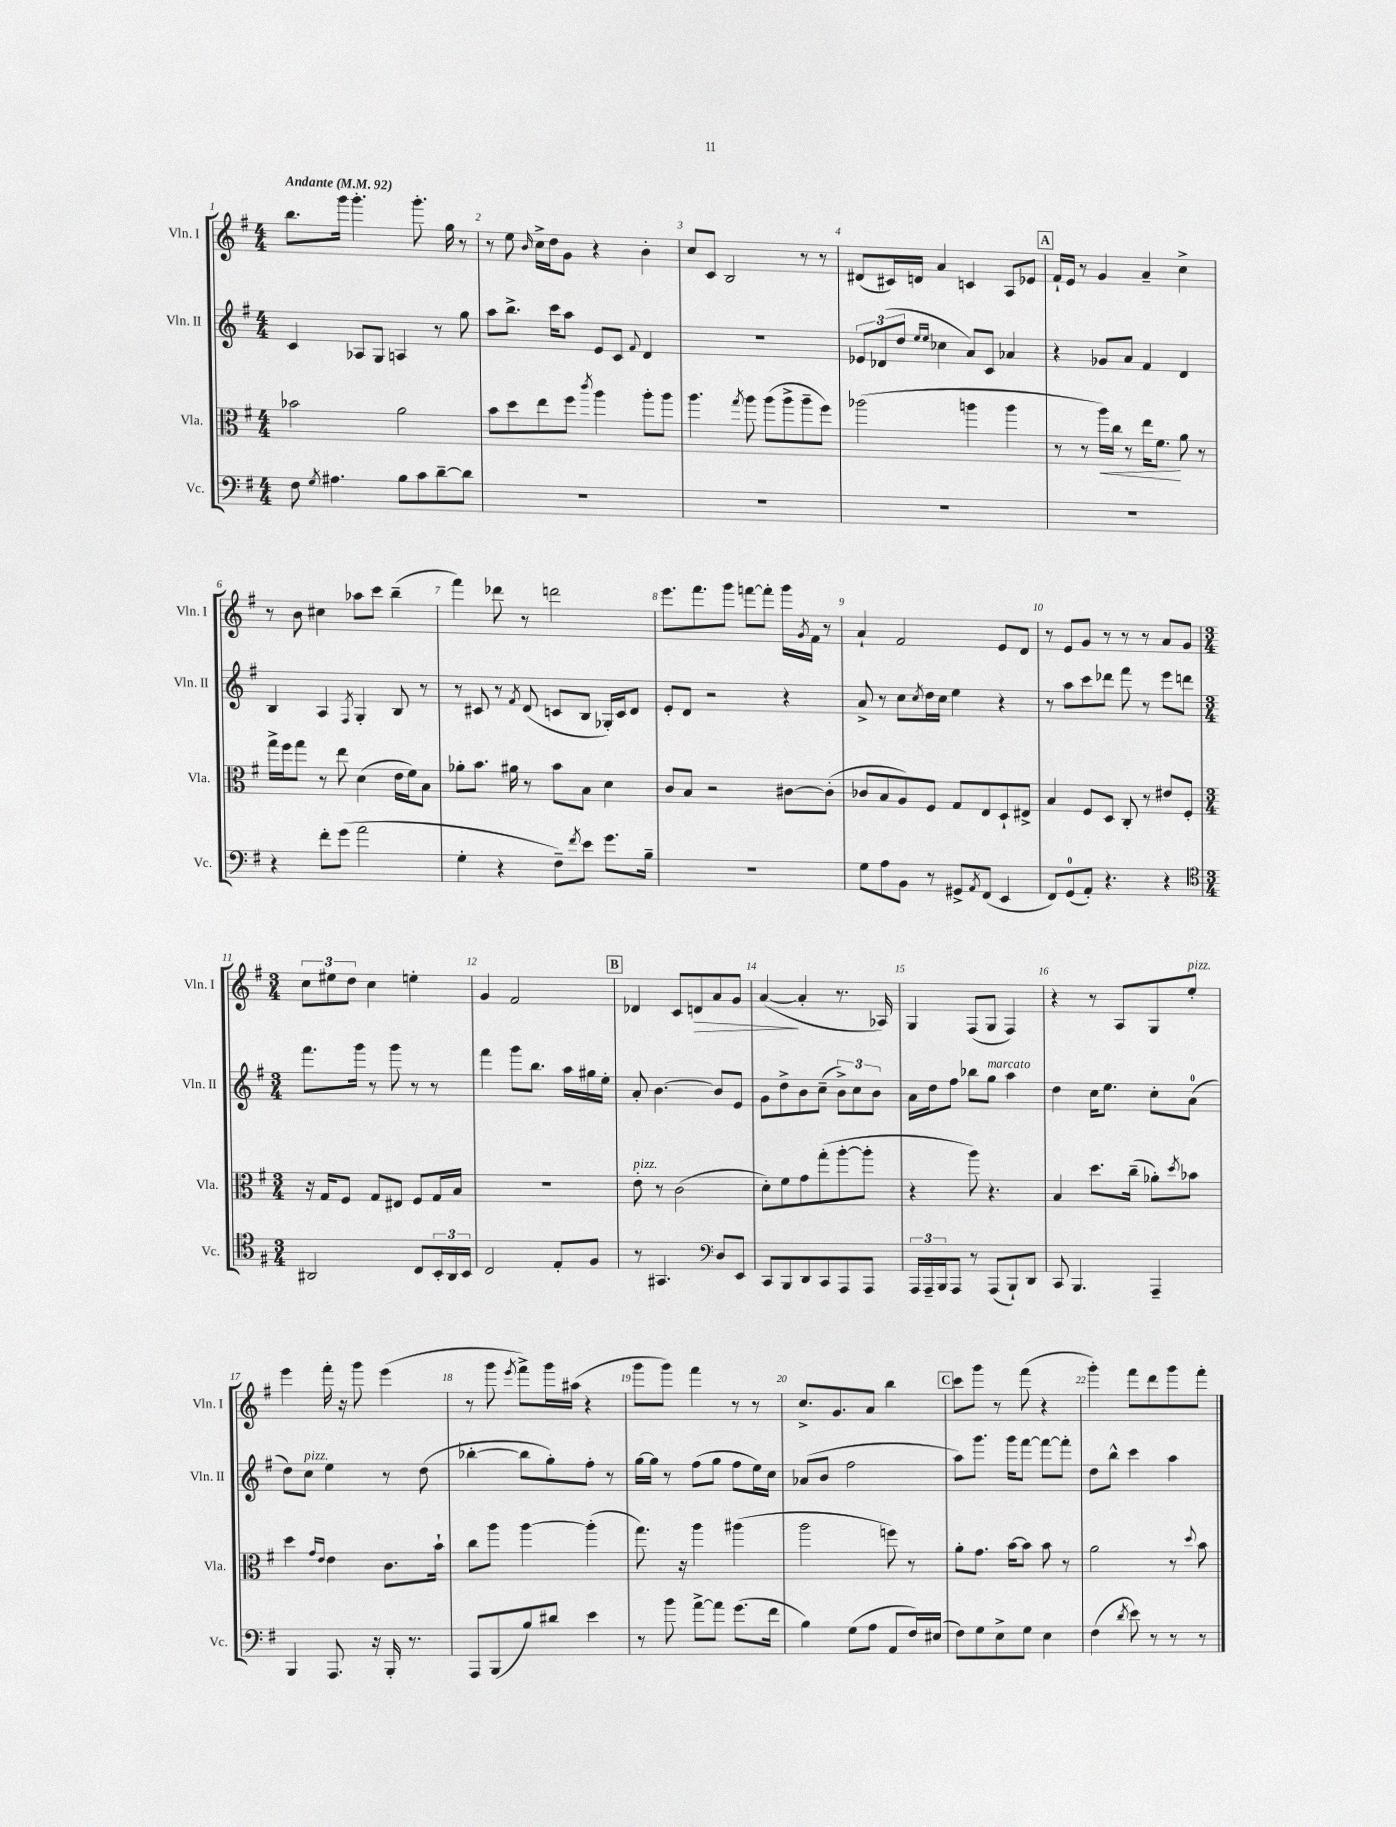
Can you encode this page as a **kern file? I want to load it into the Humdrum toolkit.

**kern	**kern	**dynam	**kern	**kern	**dynam
*part4	*part3	*part3	*part2	*part1	*part1
*staff4	*staff3	*staff3	*staff2	*staff1	*staff1
*I"Vc.	*I"Vla.	*	*I"Vln. II	*I"Vln. I	*
*I'Vc.	*I'Vla.	*	*I'Vln. II	*I'Vln. I	*
*clefF4	*clefC3	*	*clefG2	*clefG2	*
*k[f#]	*k[f#]	*	*k[f#]	*k[f#]	*
*M4/4	*M4/4	*	*M4/4	*M4/4	*
*MM92	*MM92	*	*MM92	*MM92	*
=1	=1	=1	=1	=1	=1
!	!	!	!	!LO:TX:a:B:t=Andante	!
8F#\	2b-X\	.	4c/	8.bb\L	.
8qG/	.	.	.	.	.
4.A#X\	.	.	.	.	.
.	.	.	.	16ggg\Jk	.
.	.	.	8A-X/L	4.ggg'\	.
.	.	.	8G/J	.	.
8B\L	2a\	.	4An/	.	.
8c\	.	.	.	8.ggg'\	.
[8d~\	.	.	8r	.	.
.	.	.	.	16gg\	.
8d\J]	.	.	8gg\	8r	.
=2	=2	=2	=2	=2	=2
1r	8b\L	.	8aa\L	8r	.
.	8dd\	.	8.bb^\J	8ee\	.
.	.	.	.	16qqb/	.
.	8ee\	.	.	16cc^\LL	.
.	.	.	16ccc\KL	16dd\J	.
.	8ff#\J	.	8aa\J	8g\J	.
.	8qccc/	.	.	.	.
.	4aa\	.	8e/L	4r	.
.	.	.	8c/J	.	.
.	.	.	8qqf#/	.	.
.	8aa'\L	.	4d/	4b'\	.
.	8aa\J	.	.	.	.
=3	=3	=3	=3	=3	=3
1r	4.aa\	.	1r	8cc/L	.
.	.	.	.	8c/J	.
.	.	.	.	2B/	.
.	8qgg/	.	.	.	.
.	8aa\	.	.	.	.
.	(8aa\L	.	.	.	.
.	8aa^\	.	.	.	.
.	8aa~\	.	.	8r	.
.	8ff#\J)	.	.	8r	.
=4	=4	=4	=4	=4	=4
1r	(2aa-X\	.	12e-X/L	(8d#X/L	.
.	.	.	(12d-X/	.	.
.	.	.	.	16c#X/L)	.
.	.	.	12dd/J	.	.
.	.	.	.	16dn/JJ	.
.	.	.	16qqee/LL	.	.
.	.	.	16qqee/JJ	.	.
.	.	.	4cc-X\	4a/	.
.	4aan\	.	8a/L)	4cn/	.
.	.	.	8c/J	.	.
.	4aa\	.	4a-X/	8A/L	.
.	.	.	.	8e-X/J	.
!!LO:REH:place=s1:t=A
=5	=5	=5	=5	=5	=5
1r	8r	.	4r	16f#`/LL	.
.	.	.	.	16e/JJ	.
.	8r	.	.	8r	.
!	!	!LO:HP:b	!	!	!
.	16aa\LL)	<	8g-X/L	4g/	.
.	16cc\JJ	.	.	.	.
.	8r	.	8a/J	.	.
.	16ee\KL	.	4f#/	4a~/	.
.	8.f#\J	.	.	.	.
.	8a\	[	4d/	4cc^\	.
.	8r	.	.	.	.
!!LO:LB:g=z
=6	=6	=6	=6	=6	=6
4r	16gg^\LL	.	4B/	8r	.
.	16ff#\J	.	.	.	.
.	8gg\J	.	.	8b\	.
8f#'\L	8r	.	4A/	4cc#X\	.
(8g\J	8ee\	.	.	.	.
.	.	.	8qF#/	.	.
2a\	(4d\	.	4G'/	8aa-X\L	.
.	.	.	.	8ccc\J	.
.	16e\LL	.	8B/	(4bb~\	.
.	16f#\J)	.	.	.	.
.	8B\J	.	8r	.	.
=7	=7	=7	=7	=7	=7
4G'\	8a-X'\L	.	8r	4fff#\)	.
.	8.b\J	.	8c#X/	.	.
4r	.	.	8r	8ddd-X\	.
.	16a#X\	.	.	.	.
.	.	.	8qf#/	.	.
.	8r	.	(8d/	8r	.
8F#~\L)	8b\L	.	8cn/L	2dddn\	.
8qf#/	.	.	.	.	.
8e\J	8B\J	.	8B/J	.	.
8.g\L	4d\	.	16G-X'/LL)	.	.
.	.	.	16c/J	.	.
.	.	.	8d/J	.	.
16B~\Jk	.	.	.	.	.
=8	=8	=8	=8	=8	=8
1r	8c/L	.	8e'/L	8.eee\L	.
.	8B/J	.	8d/J	.	.
.	.	.	.	8.fff#\	.
.	2r	.	2r	.	.
.	.	.	.	8ggg\J	.
.	.	.	.	[8fffn\L	.
.	.	.	.	8fff'\J]	.
.	[8c#X\L	.	4r	16ggg\LL	.
.	.	.	.	8qg/	.
.	.	.	.	16f#\JJ	.
.	(8c#'\J]	.	.	8r	.
=9	=9	=9	=9	=9	=9
8G\L	8c-X/L	.	8a^/	4a`/	.
8A\	8B/	.	8r	.	.
8BB\J	8A/)	.	8cc\L	2f#/	.
.	.	.	8qcc/	.	.
8r	8F#/J	.	16dd\L	.	.
.	.	.	16cc\JJ	.	.
8GG#X^/L	8G/L	.	4ee\	.	.
8qAA/	.	.	.	.	.
(8FF#/J	8E/	.	.	.	.
4EE/	8D`/	.	4r	8e/L	.
.	8E#X^/J	.	.	8d/J	.
=10	=10	=10	=10	=10	=10
8FF#/L)	4B/	.	8r	8r	.
(8GG/	.	.	8aa\L	8e/L	.
8AA'/J)	8F#/L	.	8ccc\	8g/J	.
4.r	8D/J	.	8ddd-X\J	8r	.
.	8C'/	.	8fff#\	8r	.
.	8r	.	8r	8r	.
4r	8e#X/L	.	8eee\L	8a/L	.
.	8F#'/J	.	8dddn\J	8g/J	.
!!LO:LB:g=z
=11	=11	=11	=11	=11	=11
*clefC4	*	*	*	*	*
*M3/4	*M3/4	*	*M3/4	*M3/4	*
2AA#X/	16r	.	8.fff#\L	12cc\L	.
.	16G/KL	.	.	.	.
.	.	.	.	12ee#X\	.
.	8F#/J	.	.	.	.
.	.	.	.	12dd\J	.
.	.	.	16ggg\Jk	.	.
.	8G/L	.	8r	4cc\	.
.	8E#X/J	.	8ggg\	.	.
8C/L	8F#/L	.	8r	4een'\	.
24BB'/L	16G/L	.	8r	.	.
24AA#/	.	.	.	.	.
.	16B/JJ	.	.	.	.
24BB/JJ	.	.	.	.	.
=12	=12	=12	=12	=12	=12
2C/	2.r	.	4fff#\	4g/	.
.	.	.	8ggg\L	2f#/	.
.	.	.	8.bb\J	.	.
8E'/L	.	.	.	.	.
.	.	.	16aa\LL	.	.
8F#/J	.	.	16gg#X\	.	.
.	.	.	16ee'\JJ	.	.
!!LO:REH:place=s1:t=B
=13	=13	=13	=13	=13	=13
!	!LO:TX:a:i:t=pizz.	!	!	!	!
8r	8e'\	.	8a'/	4d-X/	.
4.GG#X/	8r	.	[4.b\	.	.
.	(2c\	.	.	8c/L	.
!	!	!	!	!	!LO:HP:b
.	.	.	.	8dn/	>
*clefF4	*	*	*	*	*
8D/L	.	.	8b/L]	8a/	.
8EE/J	.	.	8e/J	8g/J	.
=14	=14	=14	=14	=14	=14
8CC/L	8d'\L)	.	8g\L	([4a/	.
8BBB/	8f#\	.	8dd^\	.	.
8DD/	8g\	.	8b\	4a'/]	]
8CC/	(8gg'\	.	(8cc~\J	.	.
8AAA/	[8aa'\	.	12b^\L)	8.r	.
.	.	.	12cc\	.	.
8AAA/J	8aa'\J]	.	.	.	.
.	.	.	12b\J	.	.
.	.	.	.	16A-X/)	.
=15	=15	=15	=15	=15	=15
24AAA/LL	4r	.	16a\LL	4G/	.
24AAA~/	.	.	.	.	.
.	.	.	16dd\J	.	.
24BBB/J	.	.	.	.	.
8AAA/J	.	.	8ff#\J	.	.
8r	8aa\)	.	8bb-X\L	(8F#/L	.
!	!	!	!LO:TX:a:i:t=marcato	!	!
(8AAA/L	4.r	.	8gg\J	8G/J	.
8BBB`/)	.	.	4aa\	4F#/)	.
8DD/J	.	.	.	.	.
=16	=16	=16	=16	=16	=16
8CC/	4B/	.	4dd\	4r	.
4.BBB/	.	.	.	.	.
.	8.dd\L	.	16cc\KL	8r	.
.	.	.	8.ee\J	.	.
.	.	.	.	8A/L	.
.	(16cc~\Jk	.	.	.	.
4AAA~/	8a-X'\L)	.	8cc'\L	8G/	.
.	8qdd/	.	.	.	.
!	!	!	!	!LO:TX:a:i:t=pizz.	!
.	8b-X\J	.	(8a\J	8ee'/J	.
!!LO:LB:g=z
=17	=17	=17	=17	=17	=17
4BBB/	4dd\	.	8dd\L)	4eee\	.
!	!	!	!LO:TX:a:i:t=pizz.	!	!
.	.	.	8cc\J	.	.
.	16qqg/LL	.	.	.	.
.	16qqe/JJ	.	.	.	.
8.AAA/	4e\	.	4ee\	16fff#'\	.
.	.	.	.	16r	.
.	.	.	.	8ggg\	.
16r	.	.	.	.	.
16BBB'/	8.c\L	.	8r	(4eee\	.
8.r	.	.	.	.	.
.	.	.	(8dd\	.	.
.	16b`\Jk	.	.	.	.
=18	=18	=18	=18	=18	=18
8AAA/L	8cc\L	.	[4bb-X'\	8r	.
(8BBB/	8aa\J	.	.	8ggg\	.
.	.	.	.	8qeee/	.
8B/)	[4aa\	.	8bb-\L]	8fff#^\L)	.
8d#X/J	.	.	8gg'\)	16ggg\L	.
.	.	.	.	(16aa#X\JJ	.
4e\	(4aa'\]	.	8ff#'\J	4r	.
.	.	.	8r	.	.
=19	=19	=19	=19	=19	=19
8r	8.gg\)	.	[16gg\LL	8ggg\L	.
.	.	.	16gg\JJ]	.	.
8b\	.	.	8r	8ggg\J)	.
.	16r	.	.	.	.
[8a^\L	4aa\	.	(8ff#\L	4fff#\	.
8a\J]	.	.	8gg\J	.	.
(8.g\L	(4aa#X\	.	8ff#\L	8r	.
.	.	.	16ee\L)	8r	.
16f#\Jk	.	.	16cc\JJ	.	.
=20	=20	=20	=20	=20	=20
4B\)	2aa\	.	(8a-X/L	8.cc^/L	.
.	.	.	8b/J	.	.
.	.	.	.	8.g/	.
(8G\L	.	.	2ff#\	.	.
8A\J	.	.	.	8a/J	.
8AA/L	8ffn\)	.	.	4bb\	.
16F#/L)	8r	.	.	.	.
(16E#X/JJ	.	.	.	.	.
!!LO:REH:place=s1:t=C
=21	=21	=21	=21	=21	=21
8F#\L)	8a'\L	.	8aa\L)	8ccc\L	.
8G\	8.g\J	.	8.ggg\J	8ggg\J	.
8E^\	.	.	.	8r	.
.	[16b\KL	.	16ggg\KL	.	.
8G\J	8b\J]	.	[8fff#\J	(8fff#\	.
4E\	8b\	.	8fff#\L_	4r	.
.	8r	.	8fff#'\J]	.	.
=22	=22	=22	=22	=22	=22
(4F#\	2a\	.	8dd\L	4ggg'\)	.
.	.	.	8bb^^\J	.	.
8qd/	.	.	.	.	.
8e\)	.	.	4ccc\	8fff#\L	.
8r	.	.	.	8ddd\	.
8r	8r	.	4aa\	8ggg\	.
.	8qqdd/	.	.	.	.
8r	8b\	.	.	8fff#'\J	.
==	==	==	==	==	==
*-	*-	*-	*-	*-	*-
